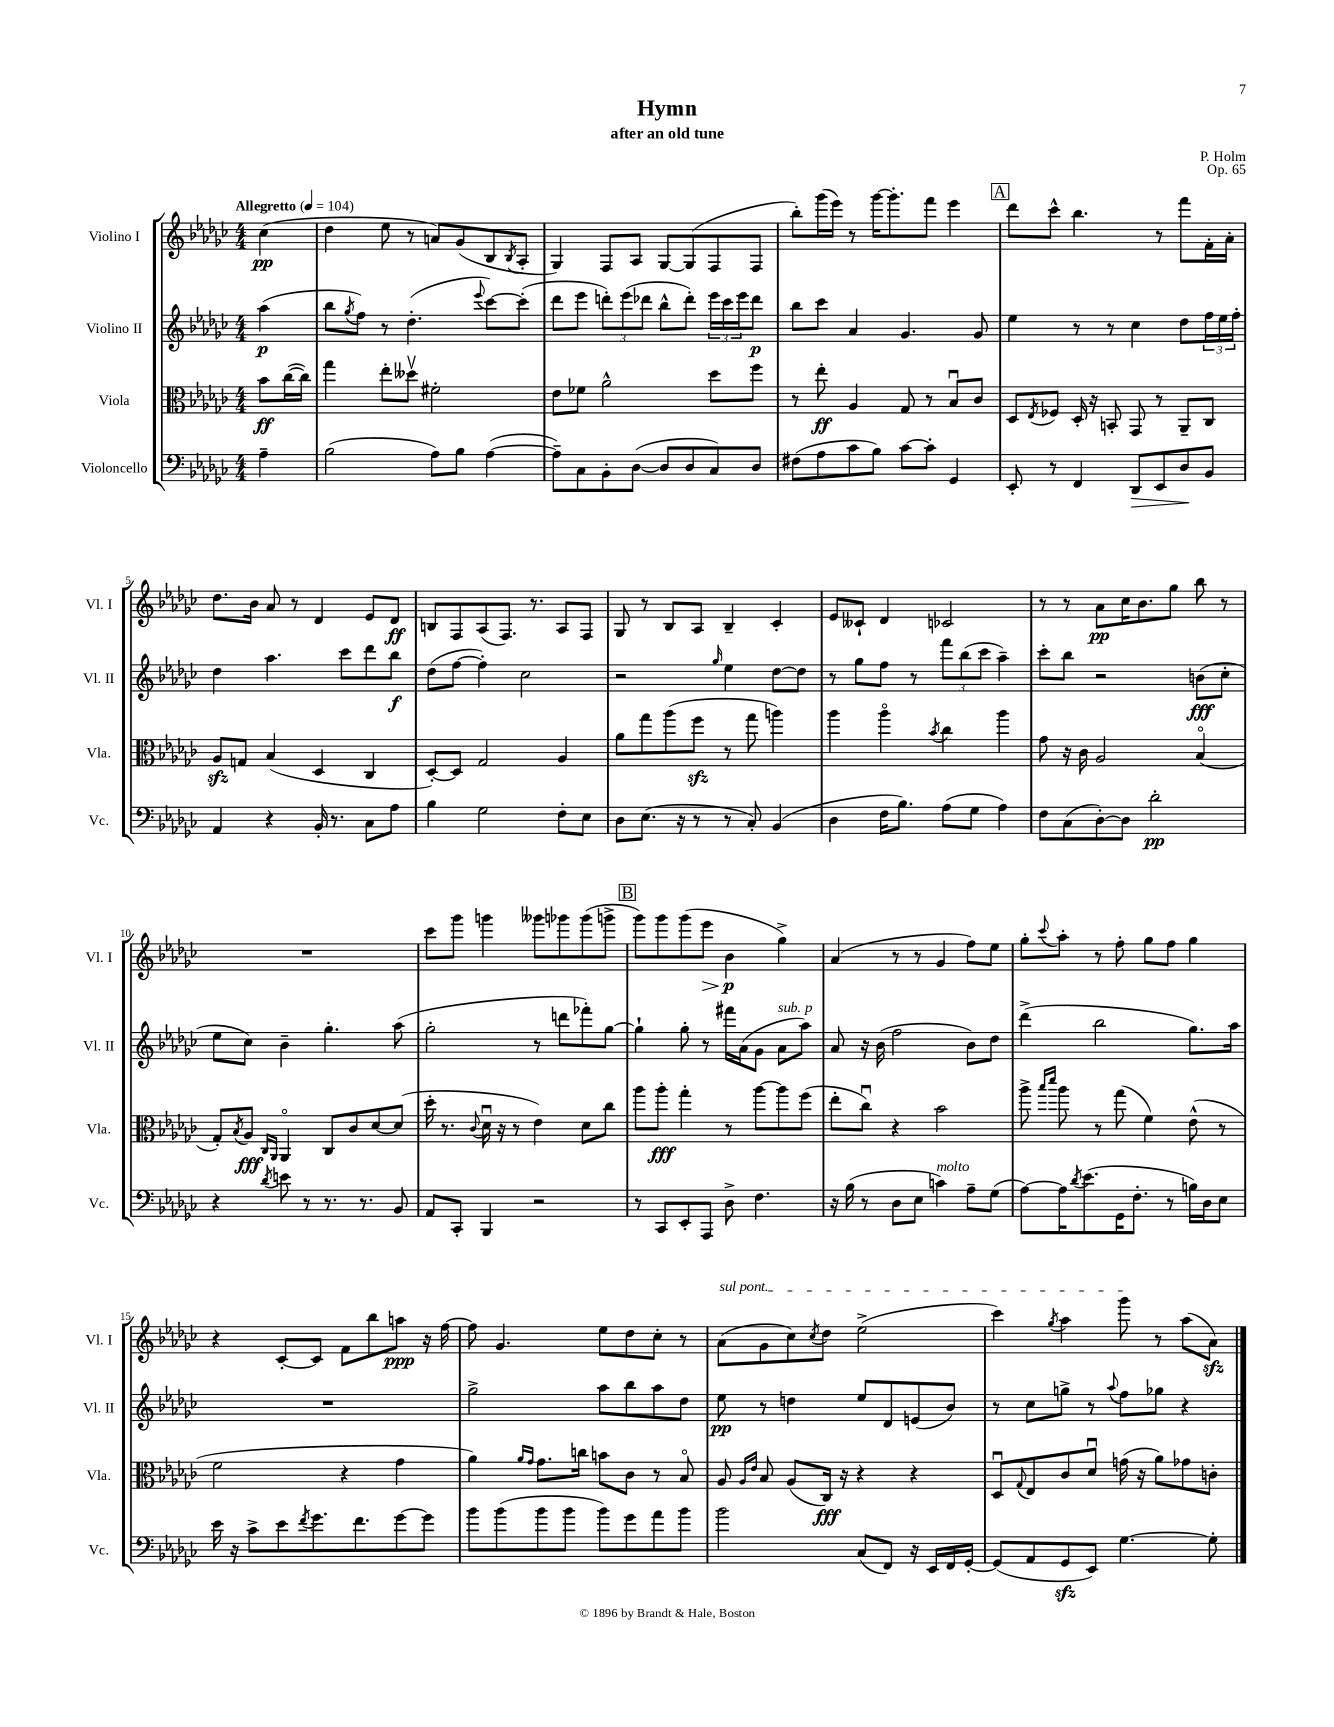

**kern	**kern	**kern	**kern
*staff4	*staff3	*staff2	*staff1
*clefF4	*clefC3	*clefG2	*clefG2
*k[b-e-a-d-g-c-]	*k[b-e-a-d-g-c-]	*k[b-e-a-d-g-c-]	*k[b-e-a-d-g-c-]
*M4/4	*M4/4	*M4/4	*M4/4
*MM104	*MM104	*MM104	*MM104
4A-~\	8b-\L	(4aa-\	(4cc-\
.	([16cc-\L	.	.
.	16cc-\]JJ)	.	.
=	=	=	=
(2B-\	4gg-\	8bb-\L	4dd-\
.	.	8qgg-/	.
.	.	8ff\J)	.
.	8ee-'\L	8r	8ee-\
.	8dd--v\J	(4.dd-'\	8r
8A-\L)	2f#'\	.	8a/L)
8B-\J	.	.	(8g-/
.	.	8qqeee-/	.
([4A-\	.	[8ccc-\L)	8B-/
.	.	.	8qB-/
.	.	(8ccc-'\]J	8A-'/J
=	=	=	=
8A-~\]L)	8e-\L	8ddd-\L	4G-/)
8C-\	8f-\J	8eee-\J	.
8BB-'\	2a-^^\	12ddd'\L)	8F/L
.	.	(12eee-\	.
([8D-\J	.	.	8A-/J
.	.	12ddd-\J	.
8D-/]L	.	8bb-^^\L	[8G-/L
8D-/	.	8ddd-'\J)	(8G-/]
8C-/)	8dd-\L	24eee-\LL	8F/
.	.	24ccc-\	.
.	.	24eee-\J	.
8D-/J	8ff\J	8ddd-\J	8F/J
=	=	=	=
(8F#\L	8r	8bb-\L	8bb-'\L)
8A-\	8ee-'\	8ccc-\J	(16ggg-\L
.	.	.	16eee-\JJ)
8c-\	4A-/	4a-/	8r
8B-\J)	.	.	[16ggg-\LK
.	.	.	8.ggg-'\]
[8c-\L	8G-/	4.g-/	.
8c-'\]J	8r	.	8fff\J
4GG-/	8B-u/L	.	4eee-\
.	8c-/J	8g-/	.
=	=	=	=
8EE-'/	8D-/L	4ee-\	8ddd-\L
.	8qE-/	.	.
8r	8F-/J	.	8ccc-^^\J
4FF/	16D-'/	8r	4.bb-\
.	16r	.	.
.	8BB'/	8r	.
8DD-/L	8GG-/	4cc-\	.
8EE-/	8r	.	8r
8D-/	8AA-~/L	8dd-\L	8fff\L
8BB-/J	8C-/J	24ff\L	16f'\L
.	.	24ee-\	.
.	.	.	16a-'\JJ
.	.	24ff'\JJ	.
=	=	=	=
4AA-/	8A-/L	4dd-\	8.dd-\L
.	8G/J	.	.
.	.	.	16b-\Jk
4r	(4B-/	4.aa-\	8a-/
.	.	.	8r
16BB-'/	4D-/	.	4d-/
8.r	.	.	.
.	.	8ccc-\L	.
8C-\L	4C-/	8ddd-\	8e-/L
8A-\J	.	8bb-\J	8d-/J
=	=	=	=
4B-\	[8D-'/L)	(8dd-\L	8B/L
.	8D-/]J	[8ff\J	8F/
2G-\	2G-/	4ff'\])	(8A-/
.	.	.	8.F/J)
.	.	2cc-\	.
.	.	.	8.r
8F'\L	4A-/	.	8A-/L
8E-\J	.	.	8F/J
=	=	=	=
8D-\L	8a-\L	2r	8G-/
(8.E-\J	8gg-\	.	8r
.	(8aa-\	.	8B-/L
16r	.	.	.
8r	8ff\J	.	8A-/J
.	.	16qqgg-/	.
8r	8r	4ee-\	4B-~/
8C-'/)	8gg-\	.	.
(4BB-/	4aa\)	[8dd-\L	4c-'/
.	.	8dd-\]J	.
=	=	=	=
4D-\	4aa-\	8r	8e-/L
.	.	8gg-\L	8c--`/J
16F\LK	4aa-o\	8ff\J	4d-/
8.B-\J)	.	.	.
.	.	8r	.
.	8qb-/	.	.
(8A-\L	4cc-\	12fff\L	2c-/
.	.	(12bb-\	.
8G-\J	.	.	.
.	.	12ccc-\J	.
4A-\)	4aa-\	4aa-~\)	.
=	=	=	=
8F\L	8g-\	8ccc-'\L	8r
(8C-\	16r	8bb-\J	8r
.	16c-\	.	.
[8D-'\)	2A-/	2r	8a-\L
8D-\]J	.	.	16cc-\K
.	.	.	8.b-\
2d-'\	.	.	.
.	.	.	8gg-\J
.	(4B-o/	(8b\L	8bb-\
.	.	8cc-'\J	8r
=	=	=	=
4r	8G-'/L)	8ee-\L	1r
.	8qB-/	.	.
.	8A-/J	8cc-\J)	.
.	16qqC-/LL	.	.
8qd-/	16qqAA-/JJ	.	.
8e\	4AA-o/	4b-~\	.
8r	.	.	.
8.r	8C-/L	4.gg-'\	.
.	8c-/	.	.
8.r	.	.	.
.	[8d-/	.	.
8BB-/	(8d-/]J	(8aa-\	.
=	=	=	=
8AA-/L	16dd-'\	2gg-'\	8ccc-\L
.	8.r	.	.
8CC-'/J	.	.	8ggg-\J
.	8qqc-/	.	.
4BBB-/	16d-u\	.	4ggg\
.	16r	.	.
.	8r	.	.
2r	4e-\)	8r	8ggg--\L
.	.	8ddd\L	8ggg-\
.	8d-\L	8fff-'\)	(8ggg-\
.	8cc-\J	[8gg-\J	8ggg^\J
=	=	=	=
8r	8aa-\L	4gg-`\]	8ggg-\L)
8CC-/L	8aa-'\J	.	8ggg-\
8EE-'/	4gg-'\	8gg-'\	(8ggg-\
8AAA-/J	.	8r	8eee-\J
8D-^\	8r	16fff#\LL	4b-\
.	.	(16a-\J	.
4.F\	[8aa-\L	8g-\J	.
.	8aa-\]	8a-\L	4gg-^\)
.	(8ff\J	8aa-\J)	.
=	=	=	=
16r	8ee-'\L	8a-/	(4a-/
(16B-\	.	.	.
8r	8cc-u\J)	16r	.
.	.	(16b-\	.
8D-\L	4r	2ff\	8r
8E-\J	.	.	8r
4c\)	2b-\	.	4g-/
8A-~\L	.	8b-\L)	8ff\L)
(8G-\J	.	8dd-\J	8ee-\J
=	=	=	=
[8A-\L)	8aa-^\	(4ddd-^\	8gg-'\L
.	16qqbb-/LL	.	.
.	16qqddd-/JJ	.	8qqccc-/
16A-\]K	8aa-\	.	8aa-'\J
8qd-/	.	.	.
(8.e-\	.	.	.
.	8r	2bb-\	8r
16GG-\K	(8gg-\	.	8ff'\
8.F'\J	.	.	.
.	4f\)	.	8gg-\L
8r	.	.	8ff\J
16B\LL)	(8e-^^\	8.gg-\L)	4gg-\
16D-\J	.	.	.
8E-\J	8r	.	.
.	.	16aa-\Jk	.
=	=	=	=
16e-\	2f\	1r	4r
16r	.	.	.
8c-^\L	.	.	.
8e-\	.	.	[8c-'/L
8qf/	.	.	.
8.g-\	.	.	8c-/]J
.	4r	.	8f\L
8.f\	.	.	.
.	.	.	8bb-\
[8g-\	4g-\	.	8aa\J
8g-\]J	.	.	16r
.	.	.	[16ff\
=	=	=	=
8b-\L	4a-\)	2gg-^\	8ff\]
(8b-\	.	.	4.g-/
.	16qqa-/LL	.	.
.	16qqg-/JJ	.	.
8b-\	8.g-\L	.	.
8b-\J	.	.	.
.	16cc\Jk	.	.
8b-\L)	8b\L	8aa-\L	8ee-\L
8g-\	8c-\J	8bb-\	8dd-\
8a-\	8r	8aa-\	8cc-'\J
8b-\J	8B-o/	8dd-\J	8r
=	=	=	=
2b-\	8A-/	8ee-\	(8a-\L
.	16qqA-/LL	.	.
.	16qqe-/JJ	.	.
.	8B-/	8r	8g-\
.	(8A-/L	4dd\	8cc-\)
.	.	.	8qcc-/
.	16C-/Jk)	.	8dd-\J
.	16r	.	.
(8C-/L	4r	8ee-/L	(2ee-^\
8FF/J)	.	8d-/	.
16r	4r	(8e/	.
16EE-/LL	.	.	.
16FF/	.	8b-/J)	.
[16GG-'/JJ	.	.	.
=	=	=	=
(8GG-/]L	8D-u/L	8r	4ccc-\)
.	8qqG-/	.	.
8AA-/	8E-/	8cc-\L	.
.	.	.	8qgg-/
8GG-/	8c-/	8gg^\J	4aa-\
8EE-/J)	8d-u/J	8r	.
.	.	8qqaa-/	.
[4.G-\	(16g\	8ff\L	8ggg-\
.	16r	.	.
.	8a-\L)	8gg-\J	8r
.	8g-\	4r	(8aa-\L
8G-'\]	8c'\J	.	8a-\J)
==	==	==	==
*-	*-	*-	*-
